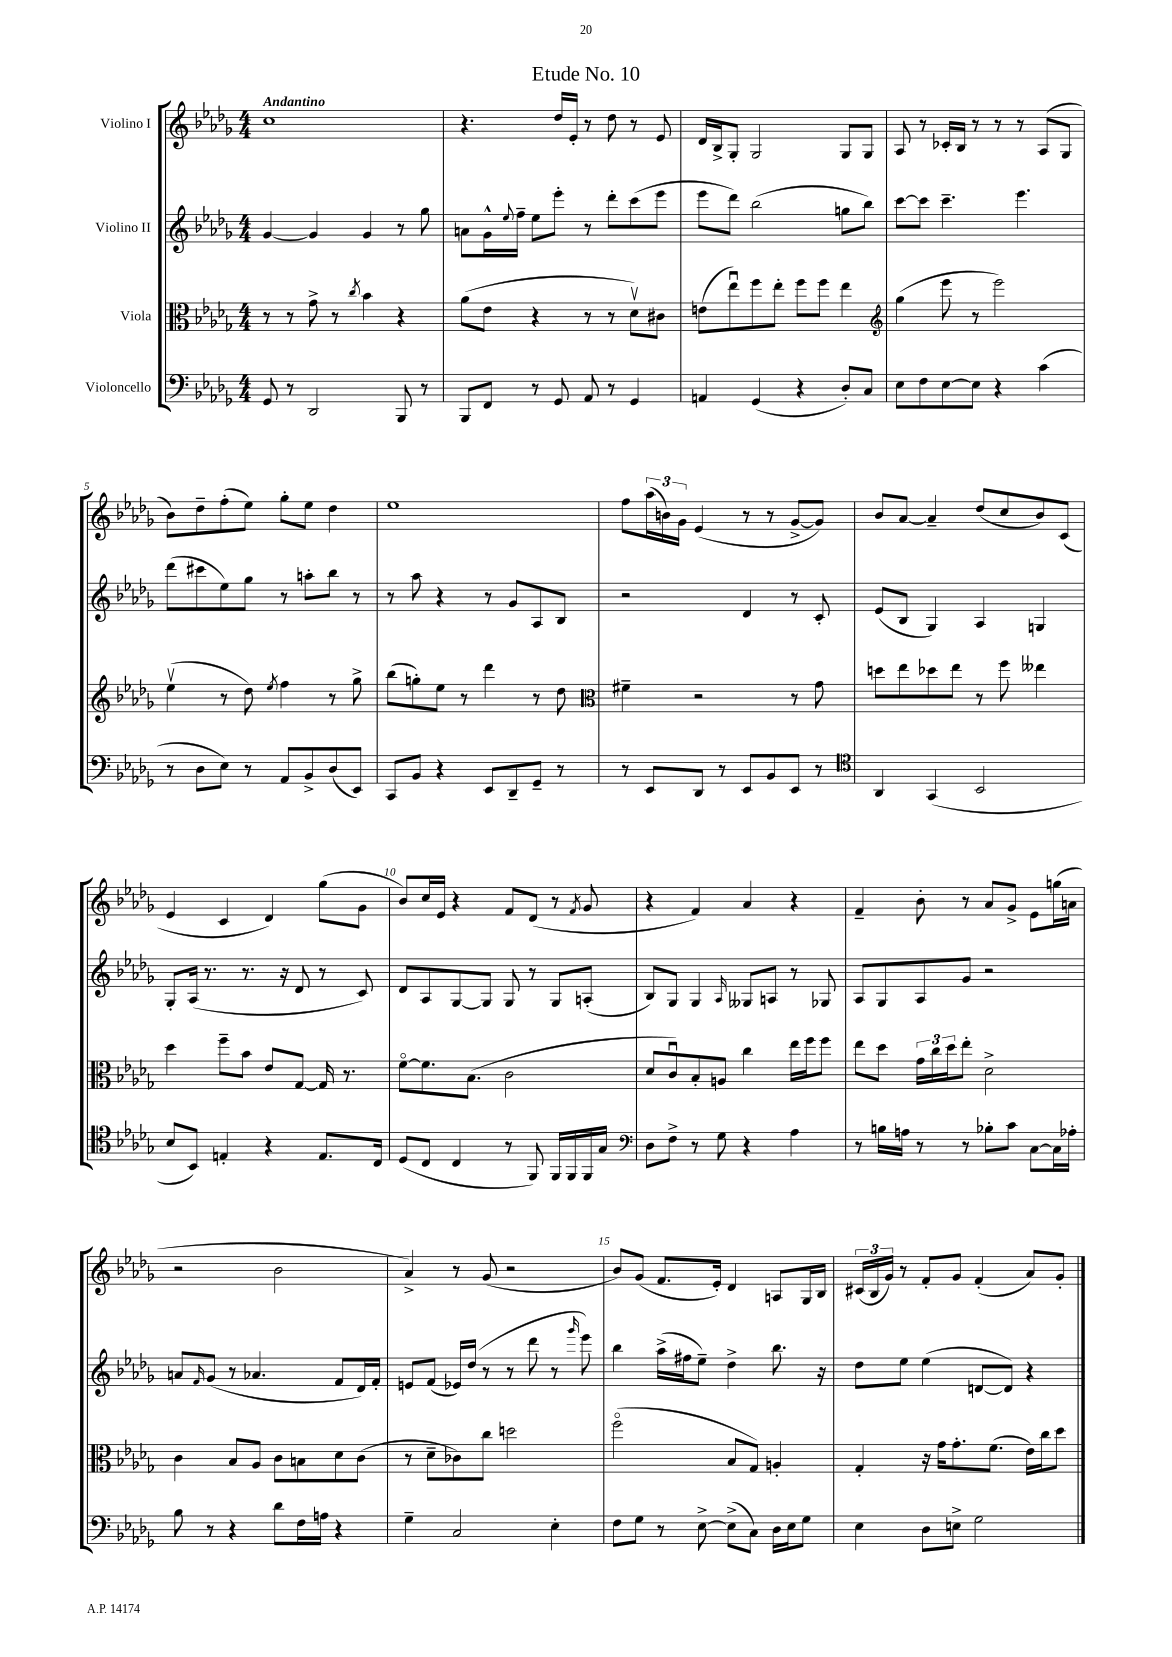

**kern	**kern	**kern	**kern
*part4	*part3	*part2	*part1
*staff4	*staff3	*staff2	*staff1
*I"Violoncello	*I"Viola	*I"Violino II	*I"Violino I
*clefF4	*clefC3	*clefG2	*clefG2
*k[b-e-a-d-g-]	*k[b-e-a-d-g-]	*k[b-e-a-d-g-]	*k[b-e-a-d-g-]
*M4/4	*M4/4	*M4/4	*M4/4
=1	=1	=1	=1
!	!	!	!LO:TX:a:B:t=Andantino
8GG-/	8r	[4g-/	1cc
8r	8r	.	.
2DD-/	8g-^\	4g-/]	.
.	8r	.	.
.	8qcc/	.	.
.	4b-\	4g-/	.
8BBB-/	4r	8r	.
8r	.	8gg-\	.
=2	=2	=2	=2
8BBB-/L	(8a-\L	8an\L	4.r
8FF/J	8e-\J	16g-^^\L	.
.	.	8qqee-/	.
.	.	16ff~\JJ	.
8r	4r	8ee-\L	.
8GG-/	.	8eee-'\J	16dd-/LL
.	.	.	16e-'/JJ
8AA-/	8r	8r	8r
8r	8r	8ddd-'\L	8dd-\
4GG-/	8d-v\L)	(8ccc\	8r
.	8c#X\J	8eee-\J	8e-/
=3	=3	=3	=3
4AAn/	(8en\L	8eee-\L	16d-/LL
.	.	.	16B-^/J
.	8ee-u\)	8ddd-\J)	8G-'/J
(4GG-/	8ff\	(2bb-\	2G-/
.	8ee-'\J	.	.
4r	8ff\L	.	.
.	8ff\J	.	.
8D-'/L)	4ee-\	8ggn\L	8G-/L
8C/J	.	8bb-\J)	8G-/J
=4	=4	=4	=4
*	*clefG2	*	*
8E-\L	(4gg-\	[8ccc\L	8A-/
8F\	.	8ccc\J]	8r
[8E-\	8eee-\	4.ccc~\	16c-X'/LL
.	.	.	16B-/JJ
8E-\J]	8r	.	8r
4r	2eee-\)	.	8r
.	.	4.eee-\	8r
(4c\	.	.	(8A-/L
.	.	.	8G-/J
!!LO:LB:g=z
=5	=5	=5	=5
8r	(4ee-v\	(8ddd-\L	8b-\L)
8D-\L	.	8ccc#X\	8dd-~\
8E-\J)	8r	8ee-\)	(8ff'\
8r	8dd-\)	8gg-\J	8ee-\J)
.	8qee-/	.	.
8AA-/L	4ff\	8r	8gg-'\L
8BB-^/	.	8aan'\L	8ee-\J
(8D-/	8r	8bb-\J	4dd-\
8EE-/J)	8gg-^\	8r	.
=6	=6	=6	=6
8CC/L	(8bb-\L	8r	1ee-
8BB-/J	8ggn'\)	8aa-\	.
4r	8ee-\J	4r	.
.	8r	.	.
8EE-/L	4ddd-\	8r	.
8DD-~/	.	8g-/L	.
8GG-~/J	8r	8A-/	.
8r	8dd-\	8B-/J	.
=7	=7	=7	=7
*	*clefC3	*	*
8r	4f#X~\	2r	8ff\L
8EE-/L	.	.	(24aa-\L
.	.	.	24bn\)
.	.	.	24g-\JJ
8DD-/J	2r	.	(4e-/
8r	.	.	.
8EE-/L	.	4d-/	8r
8BB-/	.	.	8r
8EE-/J	8r	8r	[8g-^/L
8r	8g-\	8c'/	8g-/J])
=8	=8	=8	=8
*clefC4	*	*	*
4AA-/	8ddn\L	(8e-/L	8b-/L
.	8ee-\	8B-/J	[8a-/J
(4GG-/	8dd-X\	4G-/)	4a-~/]
.	8ee-\J	.	.
2BB-/	8r	4A-/	(8dd-/L
.	8ff\	.	8cc/
.	4ee--X\	4Gn/	8b-/)
.	.	.	(8c/J
!!LO:LB:g=z
=9	=9	=9	=9
8B-/L	4dd-\	8G-'/L	4e-/
8BB-/J)	.	(16A-/Jk	.
.	.	8.r	.
4En'/	8ff~\L	.	4c/
.	8b-\J	8.r	.
4r	8e-/L	.	4d-/)
.	.	16r	.
.	[8G-/J	8d-/	.
8.E/L	16G-/]	8r	(8gg-\L
.	8.r	.	.
.	.	8c/)	8g-\J
16C/Jk	.	.	.
=10	=10	=10	=10
(8D-/L	[8f\L	8d-/L	8b-/L)
8C/J	8.f\]	8A-/	16cc/L
.	.	.	16e-/JJ
4C/	.	[8G-/	4r
.	(8.B-\J	.	.
.	.	8G-/J]	.
8r	2c\	8G-/	8f/L
8FF/)	.	8r	(8d-/J
16FF/LL	.	8G-/L	8r
16FF/	.	.	.
.	.	.	8qf/
16FF/	.	(8An'/J	8g-/
16G-/JJ	.	.	.
=11	=11	=11	=11
*clefF4	*	*	*
8D-\L	8d-/L	8B-/L)	4r
8F^\J	8cu/)	8G-/J	.
8r	8B-'/	4G-/	4f/)
8G-\	8An/J	.	.
.	.	16qqA-/	.
4r	4cc\	8G--X/L	4a-/
.	.	8An/J	.
4A-\	16ee-\LL	8r	4r
.	16ff\J	.	.
.	8ff\J	8G-X/	.
=12	=12	=12	=12
8r	8ee-\L	8A-/L	4f~/
16Bn\LL	8dd-\J	8G-/	.
16An\JJ	.	.	.
8r	24g-\LL	8A-/	8b-'\
.	24cc\	.	.
.	24dd-\J	.	.
8r	8ee-'\J	8g-/J	8r
8B-X'\L	2d-^\	2r	8a-/L
8c\J	.	.	8g-^/J
[8C\L	.	.	8e-\L
16C\L]	.	.	(16ggn\L
16A-X'\JJ	.	.	16an\JJ
!!LO:LB:g=z
=13	=13	=13	=13
8B-\	4c\	8an/L	2r
.	.	16qqf/	.
8r	.	(8g-/J	.
4r	8B-/L	8r	.
.	8A-/J	4.a-X/	.
8d-\L	8c\L	.	2b-\
16F\L	8Bn\	.	.
16An\JJ	.	.	.
4r	8d-\	8f/L	.
.	(8c\J	16d-/L)	.
.	.	16f'/JJ	.
=14	=14	=14	=14
4G-~\	8r	8en/L	4a-^/)
.	8d-~\L	(8f/J	.
2C/	8c-X\)	16e-X/LL)	8r
.	.	(16dd-/JJ	.
.	8cc\J	8r	(8g-/
.	2ddn\	8r	2r
.	.	8ddd-\	.
4E-'\	.	8r	.
.	.	16qqggg-/	.
.	.	8eee-\)	.
=15	=15	=15	=15
8F\L	(2ff\	4bb-\	8b-/L)
8G-\J	.	.	(8g-/J
8r	.	(16aa-^\LL	8.f/L
.	.	16ff#X\J	.
[8E-^\	.	8ee-~\J)	.
.	.	.	16e-'/Jk)
(8E-^\L]	8B-/L	4dd-^\	4d-/
8C\J)	8G-/J)	.	.
16D-\LL	4An'/	8.bb-\	8An/L
16E-\J	.	.	.
8G-\J	.	.	16G-/L
.	.	16r	16B-/JJ
=16	=16	=16	=16
4E-\	4G-'/	8dd-\L	(24c#X/LL
.	.	.	24B-/
.	.	.	24g-/JJ)
.	.	8ee-\J	8r
8D-\L	16r	(4ee-\	8f'/L
.	16g-\KL	.	.
8En^\J	8.g-'\	.	8g-/J
2G-\	.	[8dn/L	(4f'/
.	(8.f\J	.	.
.	.	8d/J])	.
.	16e-\LL)	4r	8a-/L)
.	16cc\J	.	.
.	8dd-\J	.	8g-'/J
==	==	==	==
*-	*-	*-	*-
